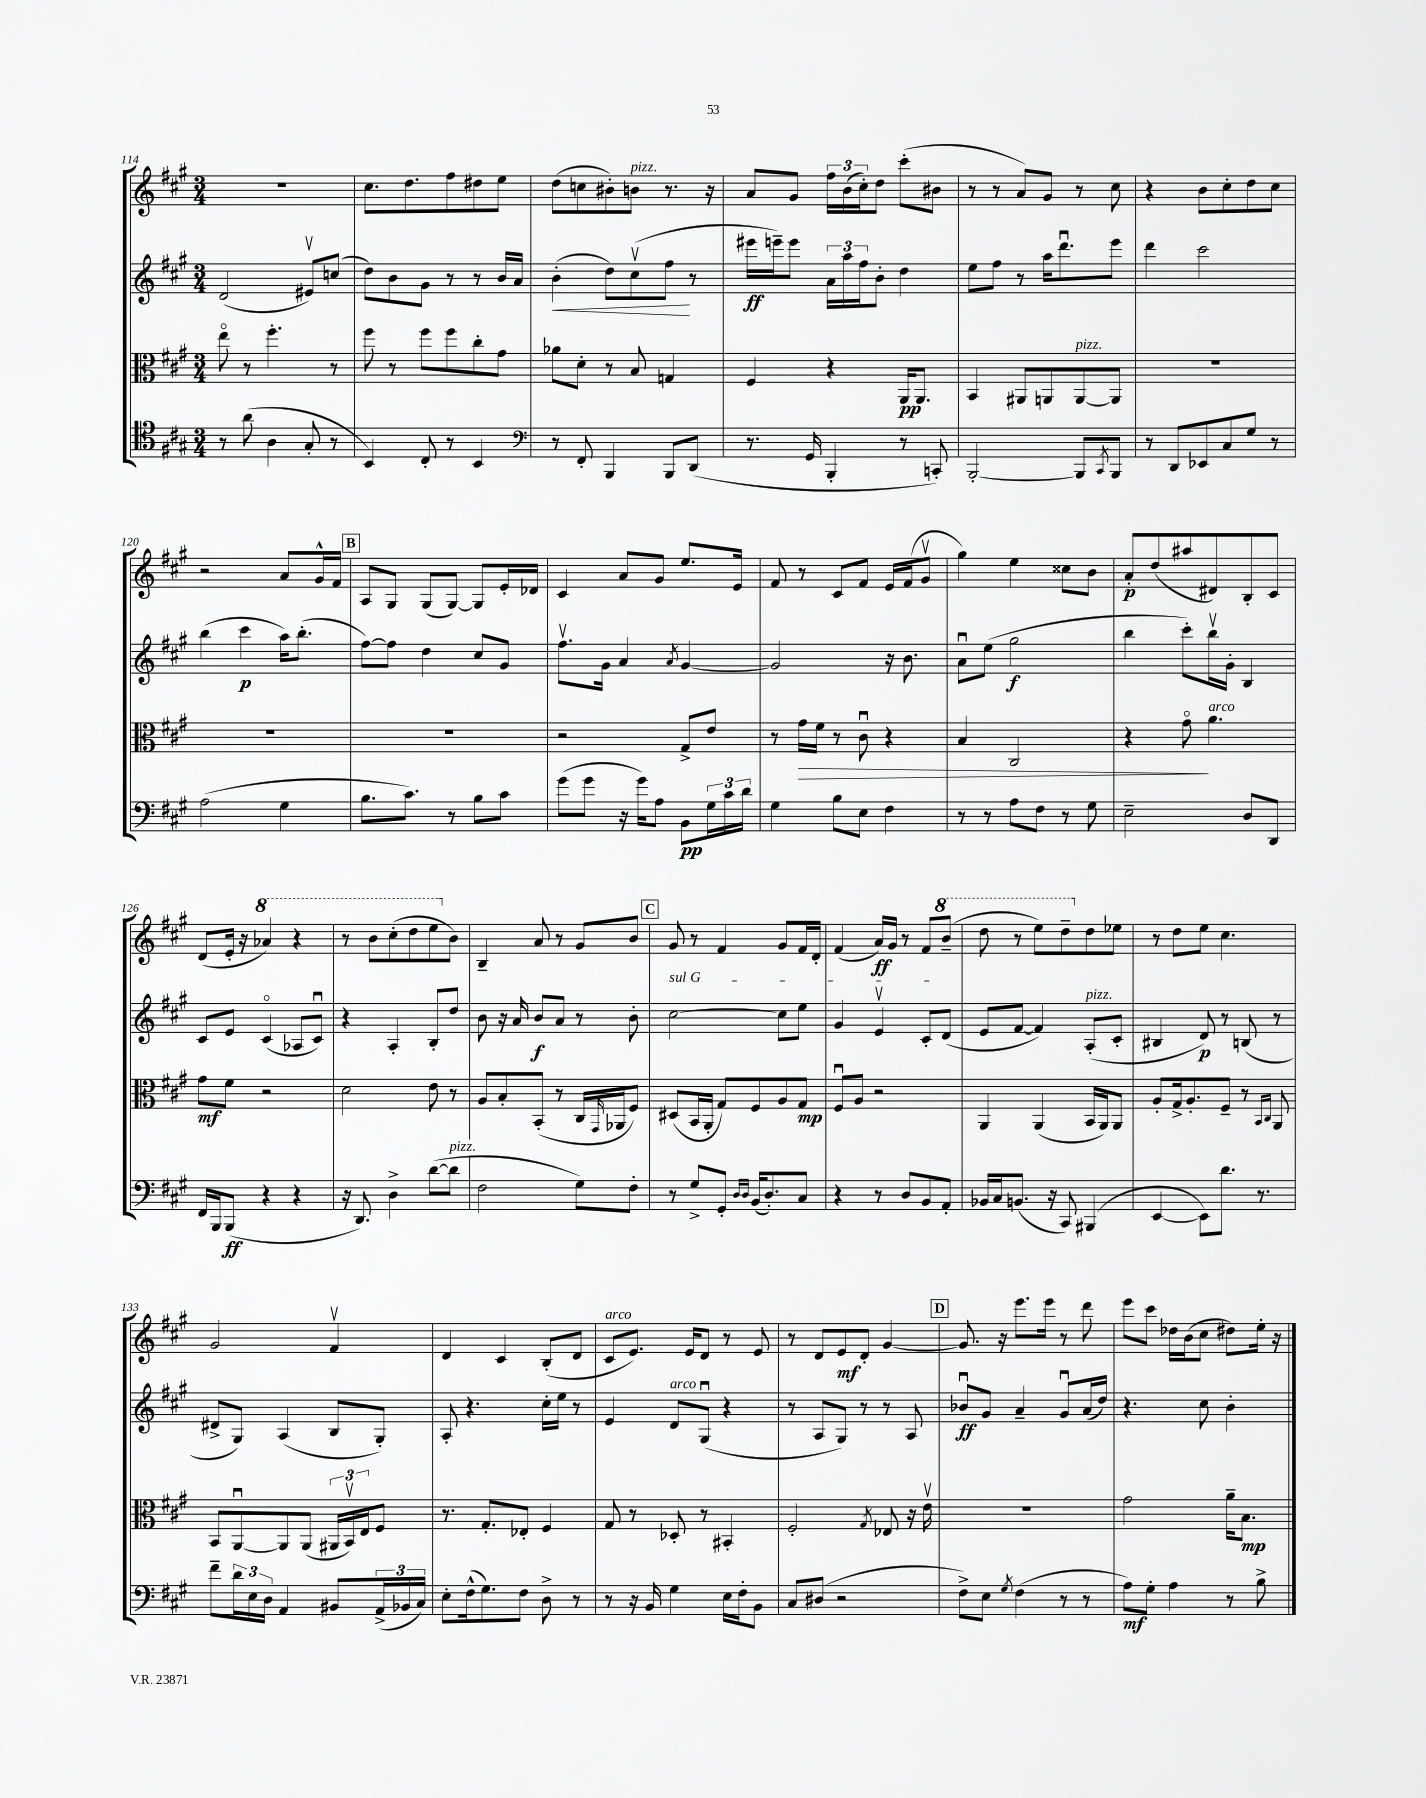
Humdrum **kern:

**kern	**dynam	**kern	**dynam	**kern	**dynam	**kern	**dynam
*part4	*part4	*part3	*part3	*part2	*part2	*part1	*part1
*staff4	*staff4	*staff3	*staff3	*staff2	*staff2	*staff1	*staff1
*clefC4	*	*clefC3	*	*clefG2	*	*clefG2	*
*k[f#c#g#]	*	*k[f#c#g#]	*	*k[f#c#g#]	*	*k[f#c#g#]	*
*M3/4	*	*M3/4	*	*M3/4	*	*M3/4	*
=114	=114	=114	=114	=114	=114	=114	=114
8r	.	8ee\	.	(2d/	.	2.r	.
(8a\	.	8r	.	.	.	.	.
4A\	.	4.ff#'\	.	.	.	.	.
8G#'/	.	.	.	8e#Xv/L)	.	.	.
8r	.	8r	.	(8ccn/J	.	.	.
=115	=115	=115	=115	=115	=115	=115	=115
4BB/)	.	8ff#\	.	8dd\L)	.	8.cc#\L	.
.	.	8r	.	8b\	.	.	.
.	.	.	.	.	.	8.dd\	.
8C#'/	.	8ff#\L	.	8g#\J	.	.	.
8r	.	8ff#\	.	8r	.	8ff#\	.
4BB/	.	8cc#'\	.	8r	.	8dd#X\	.
.	.	8g#\J	.	16b/LL	.	8ee\J	.
.	.	.	.	16a/JJ	.	.	.
=116	=116	=116	=116	=116	=116	=116	=116
*clefF4	*	*	*	*	*	*	*
!	!	!	!	!	!LO:HP:b	!	!
8r	.	8a-X\L	.	(4b'\	<	(8dd\L	.
8FF#'/	.	8d'\J	.	.	.	8ccn\	.
4BBB/	.	8r	.	8dd\L)	.	8b#X'\)	.
!	!	!	!	!	!	!LO:TX:a:i:t=pizz.	!
.	.	8B/	.	(8cc#v\	.	8bn\J	.
8BBB/L	.	4Gn/	.	8ff#\J	.	8.r	.
(8DD/J	.	.	.	8r	[	.	.
.	.	.	.	.	.	16r	.
=117	=117	=117	=117	=117	=117	=117	=117
8.r	.	4F#/	.	16eee#X\LL	ff	8a/L	.
.	.	.	.	16eeen~\J)	.	.	.
.	.	.	.	8eee\J	.	8g#/J	.
16GG#/	.	.	.	.	.	.	.
4BBB'/	.	4r	.	24a\LL	.	24ff#\LL	.
.	.	.	.	24aa\	.	(24b\	.
.	.	.	.	24ff#\J	.	24cc#'\J)	.
.	.	.	.	8b'\J	.	8dd\J	.
8r	.	16AA/KL	pp	4dd\	.	(8ccc#'\L	.
.	.	8.AA/J	.	.	.	.	.
8CCn'/)	.	.	.	.	.	8b#X\J	.
=118	=118	=118	=118	=118	=118	=118	=118
[2BBB'/	.	4BB/	.	8ee\L	.	8r	.
.	.	.	.	8ff#\J	.	8r	.
.	.	8AA#X/L	.	8r	.	8a/L)	.
.	.	8AAn/	.	16aa\KL	.	8g#/J	.
.	.	.	.	8.dddu\	.	.	.
!	!	!LO:TX:a:i:t=pizz.	!	!	!	!	!
8BBB/L]	.	[8AA/	.	.	.	8r	.
8qCC#/	.	.	.	.	.	.	.
8BBB/J	.	8AA/J]	.	8eee\J	.	8cc#\	.
=119	=119	=119	=119	=119	=119	=119	=119
8r	.	2.r	.	4ddd\	.	4r	.
8DD/L	.	.	.	.	.	.	.
8EE-X/	.	.	.	2ccc#\	.	8b\L	.
8C#/	.	.	.	.	.	8cc#'\	.
8G#/J	.	.	.	.	.	8dd\	.
8r	.	.	.	.	.	8cc#\J	.
!!LO:LB:g=z
=120	=120	=120	=120	=120	=120	=120	=120
(2A\	.	2.r	.	(4bb\	.	2r	.
.	.	.	.	4ccc#\	p	.	.
4G#\	.	.	.	16aa\KL)	.	8a/L	.
.	.	.	.	(8.bb'\J	.	.	.
.	.	.	.	.	.	16g#^^/L	.
.	.	.	.	.	.	16f#/JJ	.
!!LO:REH:place=s1:t=B
=121	=121	=121	=121	=121	=121	=121	=121
8.B\L	.	2.r	.	[8ff#\L)	.	8A/L	.
.	.	.	.	8ff#\J]	.	8G#/J	.
8.c#\J)	.	.	.	.	.	.	.
.	.	.	.	4dd\	.	(8G#/L	.
8r	.	.	.	.	.	[8G#/J)	.
8B\L	.	.	.	8cc#/L	.	8G#/L]	.
8c#\J	.	.	.	8g#/J	.	16e'/L	.
.	.	.	.	.	.	16d-X/JJ	.
=122	=122	=122	=122	=122	=122	=122	=122
(8g#\L	.	2r	.	8.ff#v\L	.	4c#/	.
8g#\J	.	.	.	.	.	.	.
.	.	.	.	16g#\Jk	.	.	.
16r	.	.	.	4a/	.	8a/L	.
16g#\KL)	.	.	.	.	.	.	.
8A\J	.	.	.	.	.	8g#/J	.
.	.	.	.	8qa/	.	.	.
8BB\L	pp	8G#^/L	.	[4g#/	.	8.ee/L	.
24G#\L	.	8e/J	.	.	.	.	.
24c#\	.	.	.	.	.	.	.
.	.	.	.	.	.	16e/Jk	.
24d\JJ	.	.	.	.	.	.	.
=123	=123	=123	=123	=123	=123	=123	=123
4G#\	.	8r	.	2g#/]	.	8f#/	.
!	!	!	!LO:HP:b	!	!	!	!
.	.	16g#\LL	>	.	.	8r	.
.	.	16f#\JJ	.	.	.	.	.
8B\L	.	8r	.	.	.	8c#/L	.
8E\J	.	8c#u\	.	.	.	8f#/J	.
4F#\	.	4r	.	16r	.	16e/LL	.
.	.	.	.	8.b\	.	(16f#/J	.
.	.	.	.	.	.	8g#v/J	.
=124	=124	=124	=124	=124	=124	=124	=124
8r	.	4B/	.	8au\L	.	4gg#\)	.
8r	.	.	.	(8ee\J	.	.	.
8A\L	.	2C#/	.	2gg#\	f	4ee\	.
8F#\J	.	.	.	.	.	.	.
8r	.	.	.	.	.	8cc##X\L	.
8G#\	.	.	.	.	.	8b\J	.
=125	=125	=125	=125	=125	=125	=125	=125
2E~\	.	4r	.	4bb\	.	8a'/L	p
.	.	.	.	.	.	(8dd/	.
.	.	8g#\	.	8ccc#'\L)	.	8aa#X/	.
!	!	!LO:TX:a:i:t=arco	!	!	!	!	!
.	.	4.a\	]	16bbv\L	.	8d#X/)	.
.	.	.	.	16g#'\JJ	.	.	.
8D/L	.	.	.	4B/	.	8B'/	.
8DD/J	.	.	.	.	.	8c#/J	.
!!LO:LB:g=z
=126	=126	=126	=126	=126	=126	=126	=126
16FF#/LL	.	8g#\L	mf	8c#/L	.	(8d/L	.
16BBB/J	.	.	.	.	.	.	.
(8BBB/J	ff	8f#\J	.	8e/J	.	16e'/Jk	.
.	.	.	.	.	.	16r	.
*	*	*	*	*	*	*8va	*
4r	.	2r	.	(4c#/	.	4aa-X/)	.
4r	.	.	.	8A-X/L	.	4r	.
.	.	.	.	8c#u/J)	.	.	.
=127	=127	=127	=127	=127	=127	=127	=127
16r	.	2d\	.	4r	.	8r	.
8.DD/)	.	.	.	.	.	.	.
.	.	.	.	.	.	8bb\L	.
4D^\	.	.	.	4A'/	.	(8ccc#'\	.
.	.	.	.	.	.	8ddd\	.
([8d\L	.	8e\	.	8B'/L	.	8eee\	.
*	*	*	*	*	*	*X8va	*
!LO:TX:a:i:t=pizz.	!	!	!	!	!	!	!
8d\J]	.	8r	.	8dd/J	.	8b\J)	.
=128	=128	=128	=128	=128	=128	=128	=128
2F#\	.	8A/L	.	8b\	.	4B~/	.
.	.	8B'/	.	16r	.	.	.
.	.	.	.	16a/	.	.	.
.	.	(8BB'/J	.	8b/L	f	8a/	.
.	.	8r	.	8a/J	.	8r	.
8G#\L)	.	16C#/LL	.	8r	.	8g#/L	.
.	.	16qqGG#/	.	.	.	.	.
.	.	16AA-X/J	.	.	.	.	.
8F#'\J	.	8F#/J)	.	8b'\	.	8b/J	.
!!LO:REH:place=s1:t=C
=129	=129	=129	=129	=129	=129	=129	=129
!	!	!	!	!LO:TX:a:i:t=sul G	!	!	!
8r	.	(8D#X/L	.	[2cc#\	.	8g#/	.
8G#^/L	.	16BB/L	.	.	.	8r	.
.	.	16AA'/JJ	.	.	.	.	.
8GG#'/J	.	8G#/L)	.	.	.	4f#/	.
16qqD/LL	.	.	.	.	.	.	.
16qqD/JJ	.	.	.	.	.	.	.
(16BB/KL	.	8F#/	.	.	.	.	.
8.D'/)	.	.	.	.	.	.	.
.	.	8A/	.	8cc#\L]	.	8g#/L	.
8C#/J	.	8G#/J	mp	8ee\J	.	16f#/L	.
.	.	.	.	.	.	16d'/JJ	.
=130	=130	=130	=130	=130	=130	=130	=130
4r	.	8F#u/L	.	4g#/	.	(4f#/	.
.	.	8A/J	.	.	.	.	.
8r	.	2r	.	4ev/	.	16a/LL)	ff
.	.	.	.	.	.	16g#/JJ	.
8D/L	.	.	.	.	.	8r	.
8BB/	.	.	.	8c#'/L	.	8f#/L	.
*	*	*	*	*	*	*8va	*
8AA'/J	.	.	.	(8d/J	.	(8bb~/J	.
=131	=131	=131	=131	=131	=131	=131	=131
16BB-X/LL	.	4AA/	.	8e/L	.	8ddd\	.
16C#/J	.	.	.	.	.	.	.
(8.BBn/J	.	.	.	[8f#/J	.	8r	.
.	.	(4AA/	.	4f#/])	.	8eee\L)	.
16r	.	.	.	.	.	.	.
8CC#/)	.	.	.	.	.	8ddd~\	.
*	*	*	*	*	*	*X8va	*
!	!	!	!	!LO:TX:a:i:t=pizz.	!	!	!
(4BBB#X/	.	16BB/LL	.	(8A'/L	.	8dd\	.
.	.	16AA/J)	.	.	.	.	.
.	.	8AA/J	.	8c#'/J	.	8ee-X\J	.
=132	=132	=132	=132	=132	=132	=132	=132
[4EE/	.	8A'/L	.	4B#X/	.	8r	.
.	.	16G#^/k	.	.	.	8dd\L	.
.	.	8.A'/	.	.	.	.	.
8EE\L])	.	.	.	8d/)	p	8ee\J	.
8.d\J	.	8F#~/J	.	8r	.	4.cc#\	.
.	.	8r	.	(8Bn/	.	.	.
8.r	.	.	.	.	.	.	.
.	.	16qqBB/LL	.	.	.	.	.
.	.	16qqC#/JJ	.	.	.	.	.
.	.	8AA/	.	8r	.	.	.
!!LO:LB:g=z
=133	=133	=133	=133	=133	=133	=133	=133
8f#~\L	.	8BB/L	.	8d#X^/L	.	2g#/	.
24d\L	.	[8AAu/	.	8G#/J)	.	.	.
24E\	.	.	.	.	.	.	.
24D\JJ	.	.	.	.	.	.	.
4AA/	.	8AA/]	.	(4A/	.	.	.
.	.	(8AA/J	.	.	.	.	.
8BB#X/L	.	24AA#X/LL	.	8B/L	.	4f#v/	.
.	.	24BBv/)	.	.	.	.	.
.	.	24E/J	.	.	.	.	.
(24AA^/L	.	8F#/J	.	8G#'/J)	.	.	.
24BB-X/	.	.	.	.	.	.	.
24C#/JJ)	.	.	.	.	.	.	.
=134	=134	=134	=134	=134	=134	=134	=134
8E'\L	.	8.r	.	8A'/	.	4d/	.
(16F#^^\k	.	.	.	4.r	.	.	.
8.G#\)	.	8.G#'/L	.	.	.	.	.
.	.	.	.	.	.	4c#/	.
8F#\J	.	8E-X'/J	.	.	.	.	.
8D^\	.	4F#/	.	16cc#'\LL	.	(8B'/L	.
.	.	.	.	16ee\JJ	.	.	.
8r	.	.	.	8r	.	8d/J	.
=135	=135	=135	=135	=135	=135	=135	=135
!	!	!	!	!	!	!LO:TX:a:i:t=arco	!
8r	.	8G#/	.	4e/	.	8c#/L	.
16r	.	8r	.	.	.	8.e/J)	.
16BB/	.	.	.	.	.	.	.
!	!	!	!	!LO:TX:a:i:t=arco	!	!	!
4G#\	.	8D-X'/	.	8d/L	.	.	.
.	.	.	.	.	.	16e/KL	.
.	.	8r	.	(8G#u/J	.	8d/J	.
16E\LL	.	4BB#X'/	.	4r	.	8r	.
16F#'\J	.	.	.	.	.	.	.
8BB\J	.	.	.	.	.	8e/	.
=136	=136	=136	=136	=136	=136	=136	=136
8C#/L	.	2F#'/	.	8r	.	8r	.
(8D#X/J	.	.	.	8A/L	.	8d/L	.
2r	.	.	.	8G#/J)	.	8e/	mf
.	.	.	.	8r	.	8d'/J	.
.	.	8qG#/	.	.	.	.	.
.	.	8E-X/	.	8r	.	[4g#/	.
.	.	16r	.	8A/	.	.	.
.	.	16ev\	.	.	.	.	.
!!LO:REH:place=s1:t=D
=137	=137	=137	=137	=137	=137	=137	=137
8F#^\L)	.	2.r	.	8b-Xu/L	ff	8.g#/]	.
8E\J	.	.	.	8g#/J	.	.	.
.	.	.	.	.	.	16r	.
8qG#/	.	.	.	.	.	.	.
(4F#\	.	.	.	4a~/	.	8.eee\L	.
.	.	.	.	.	.	16eee\Jk	.
8r	.	.	.	8g#u/L	.	8r	.
8r	.	.	.	(16a/L	.	8ddd\	.
.	.	.	.	16dd/JJ)	.	.	.
=138	=138	=138	=138	=138	=138	=138	=138
8A\L)	mf	2g#\	.	4.r	.	8eee\L	.
8G#'\J	.	.	.	.	.	8ccc#\J	.
4A\	.	.	.	.	.	16dd-X\LL	.
.	.	.	.	.	.	(16b\J	.
.	.	.	.	8cc#\	.	8cc#\J	.
8r	.	16a~\KL	.	4b'\	.	8dd#X\L)	.
.	.	8.B\J	mp	.	.	.	.
8B^\	.	.	.	.	.	16ee'\Jk	.
.	.	.	.	.	.	16r	.
==	==	==	==	==	==	==	==
*-	*-	*-	*-	*-	*-	*-	*-
